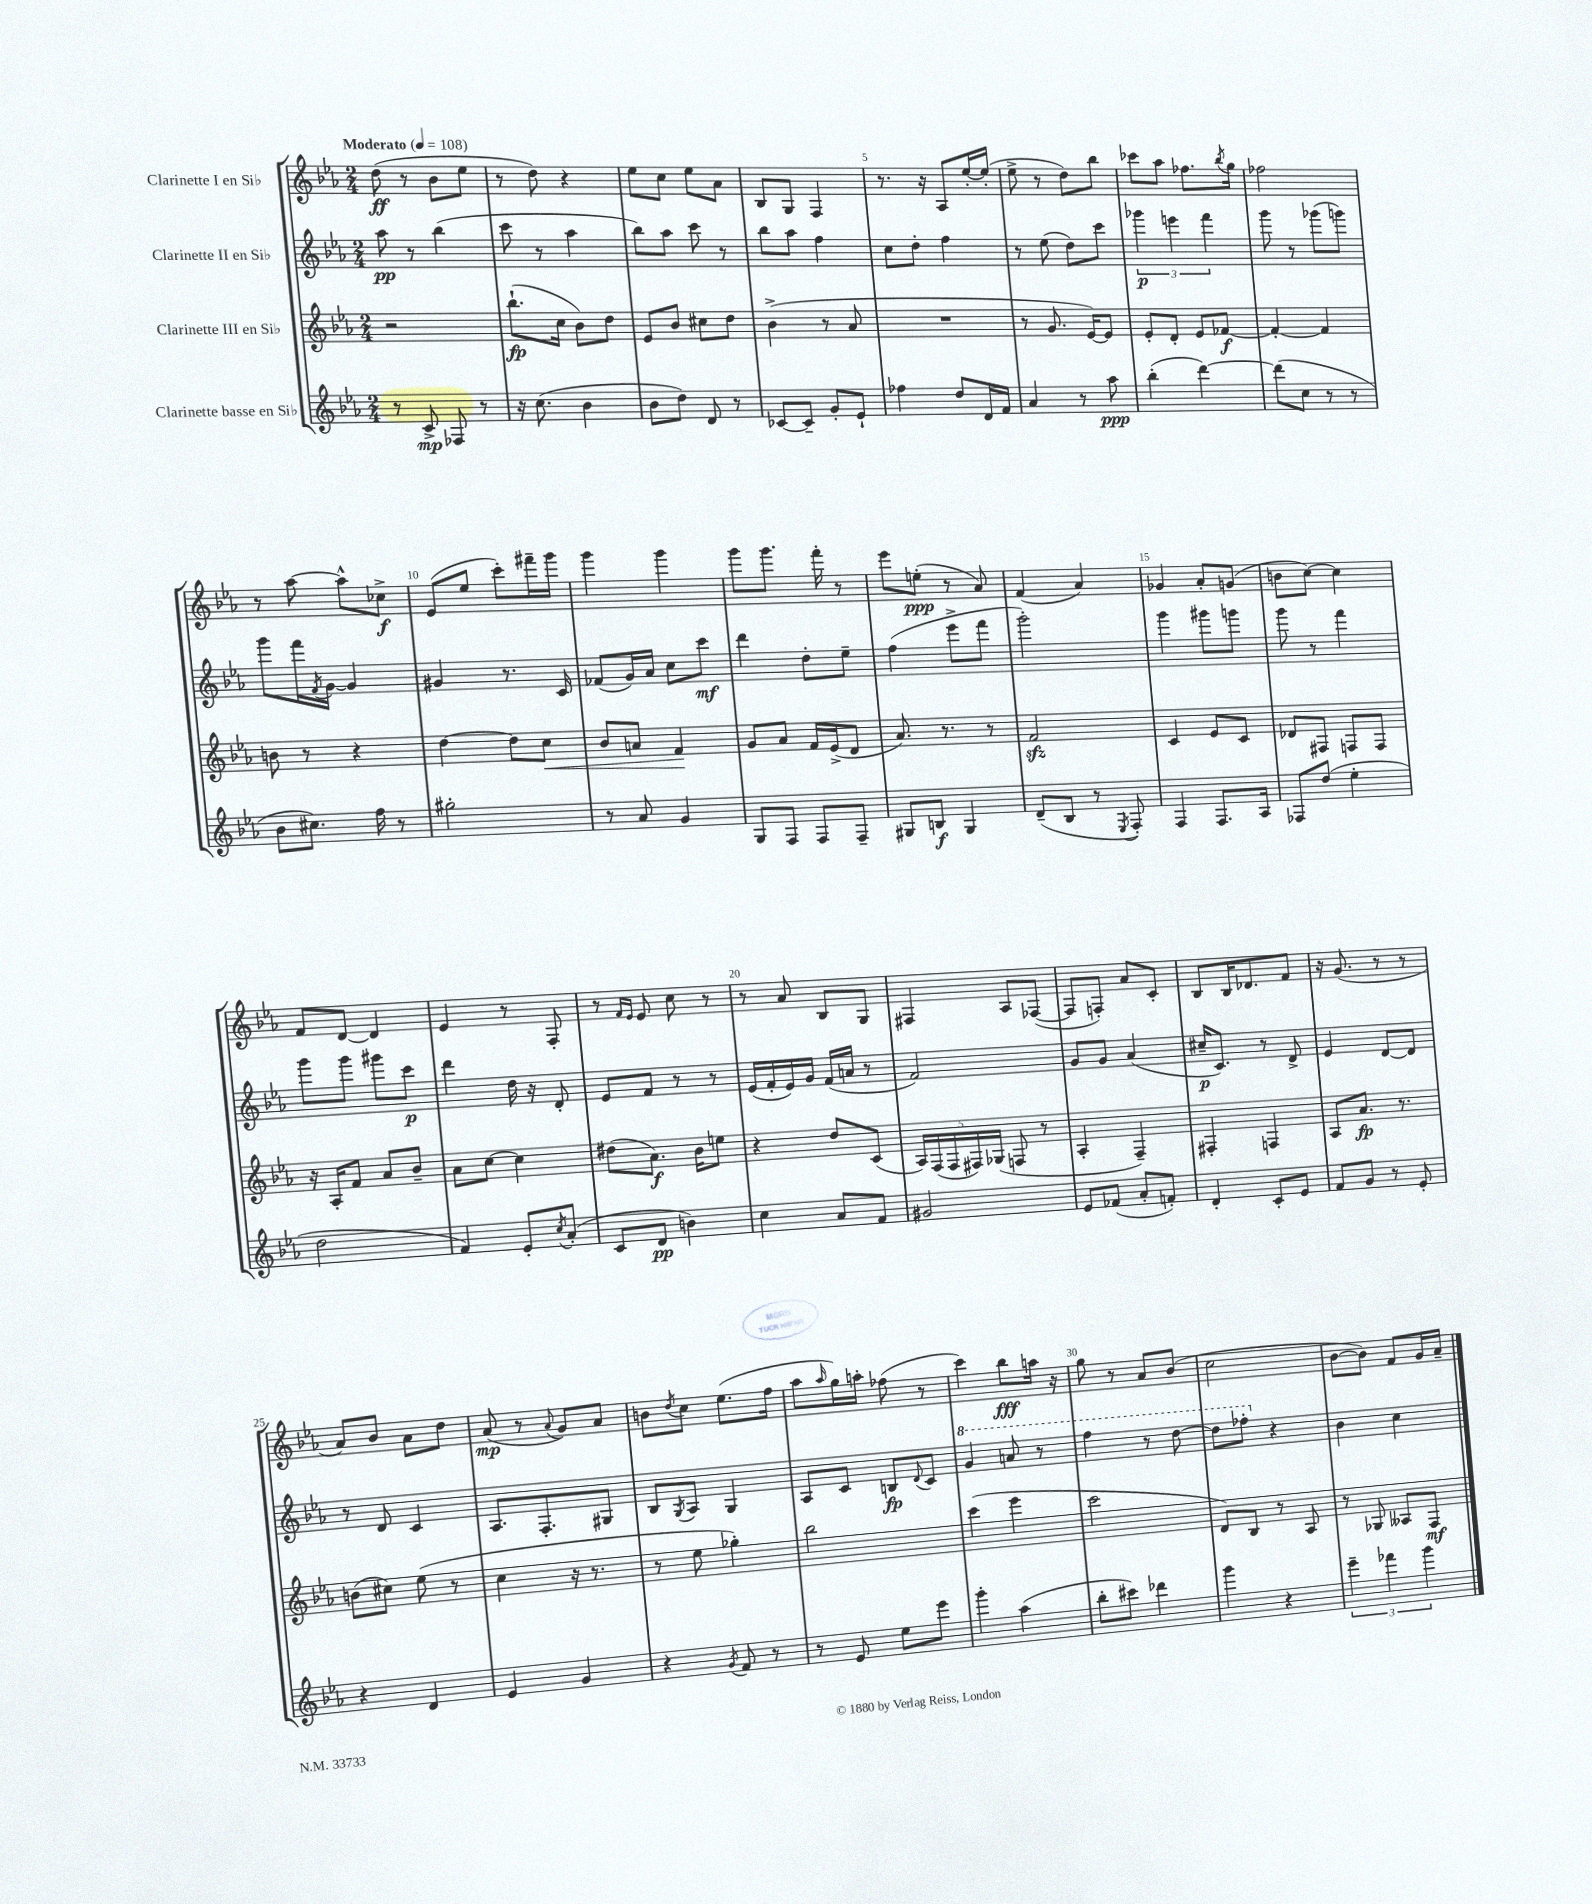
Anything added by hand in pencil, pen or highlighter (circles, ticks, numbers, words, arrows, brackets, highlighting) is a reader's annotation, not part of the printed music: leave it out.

**kern	**dynam	**kern	**dynam	**kern	**dynam	**kern	**dynam
*part4	*part4	*part3	*part3	*part2	*part2	*part1	*part1
*staff4	*staff4	*staff3	*staff3	*staff2	*staff2	*staff1	*staff1
*I"Clarinette basse en Si♭	*	*I"Clarinette III en Si♭	*	*I"Clarinette II en Si♭	*	*I"Clarinette I en Si♭	*
*clefG2	*	*clefG2	*	*clefG2	*	*clefG2	*
*k[b-e-a-]	*	*k[b-e-a-]	*	*k[b-e-a-]	*	*k[b-e-a-]	*
*M2/4	*	*M2/4	*	*M2/4	*	*M2/4	*
*MM108	*	*MM108	*	*MM108	*	*MM108	*
=1	=1	=1	=1	=1	=1	=1	=1
!	!	!	!	!	!	!LO:TX:a:B:t=Moderato	!
8r	.	2r	.	8aa-\	pp	(8dd\	ff
8c^/	mp	.	.	8r	.	8r	.
8F-X/	.	.	.	(4bb-\	.	8b-\L	.
8r	.	.	.	.	.	8ee-\J	.
=2	=2	=2	=2	=2	=2	=2	=2
16r	.	(8.bb-`\L	fp	8ccc\	.	8r	.
(8.cc\	.	.	.	.	.	.	.
.	.	.	.	8r	.	8dd\)	.
.	.	16cc\Jk	.	.	.	.	.
4b-\	.	8b-\L)	.	4aa-\	.	4r	.
.	.	8dd\J	.	.	.	.	.
=3	=3	=3	=3	=3	=3	=3	=3
8b-\L	.	8e-/L	.	8bb-\L)	.	8ee-\L	.
8dd\J)	.	8b-/J	.	8aa-\J	.	8cc\J	.
8d/	.	8cc#X\L	.	8ccc\	.	8ee-\L	.
8r	.	8dd\J	.	8r	.	8a-\J	.
=4	=4	=4	=4	=4	=4	=4	=4
[8c-X/L	.	(4b-^\	.	8bb-\L	.	8B-/L	.
8c-~/J]	.	.	.	8aa-\J	.	8G/J	.
8g'/L	.	8r	.	4ff\	.	4F/	.
8e-`/J	.	8a-/	.	.	.	.	.
=5	=5	=5	=5	=5	=5	=5	=5
4ff-X\	.	2r	.	8cc\L	.	8.r	.
.	.	.	.	8dd'\J	.	.	.
.	.	.	.	.	.	16r	.
8dd/L	.	.	.	4ff\	.	8A-/L	.
16d/L	.	.	.	.	.	[16ee-'/L	.
16f/JJ	.	.	.	.	.	(16ee-'/JJ]	.
=6	=6	=6	=6	=6	=6	=6	=6
4a-/	.	8r	.	8r	.	8ee-^\	.
.	.	8.g/	.	(8ee-\	.	8r	.
8r	.	.	.	8dd\L)	.	8dd\L)	.
.	.	[16e-/KL)	.	.	.	.	.
8aa-\	ppp	8e-/J]	.	8ccc\J	.	8bb-\J	.
=7	=7	=7	=7	=7	=7	=7	=7
(4bb-'\	.	8e-'/L	.	6ggg-X\	p	8ccc-X\L	.
.	.	8d'/J	.	.	.	8aa-\J	.
.	.	.	.	6eeen\	.	.	.
[4ddd\)	.	8e-/L	.	.	.	8.ff-X\L	.
.	.	.	.	6fff\	.	.	.
.	.	[8f-X/J	f	.	.	.	.
.	.	.	.	.	.	8qbb-/	.
.	.	.	.	.	.	16gg\Jk	.
=8	=8	=8	=8	=8	=8	=8	=8
(8ddd\L]	.	4f-'/_	.	8ggg\	.	2ff-X\	.
8cc\J	.	.	.	8r	.	.	.
8r	.	4f-/]	.	(8ggg-X\L	.	.	.
8r	.	.	.	8gggn\J)	.	.	.
!!LO:LB:g=z
=9	=9	=9	=9	=9	=9	=9	=9
8b-\L	.	8bn\	.	8ggg\L	.	8r	.
8.cc#X\J)	.	8r	.	16fff\L	.	[8aa-\	.
.	.	.	.	8qf/	.	.	.
.	.	.	.	[16g\JJ	.	.	.
.	.	4r	.	4g/]	.	8aa-^^\L]	.
16ff\	.	.	.	.	.	.	.
8r	.	.	.	.	.	8cc-X^\J	f
=10	=10	=10	=10	=10	=10	=10	=10
2gg#X'\	.	[4dd\	.	4g#X/	.	(8e-/L	.
.	.	.	.	.	.	8ee-/J	.
.	.	8dd\L]	.	8.r	.	8ccc'\L)	.
!	!	!	!LO:HP:b	!	!	!	!
.	.	8cc\J	<	.	.	16fff#X~\L	.
.	.	.	.	16c/	.	16ggg\JJ	.
=11	=11	=11	=11	=11	=11	=11	=11
8r	.	8b-/L	.	(8f-X/L	.	4ggg\	.
8a-/	.	8an/J	.	16g/L)	.	.	.
.	.	.	.	16a-/JJ	.	.	.
4g/	.	4f/	.	8cc\L	.	4ggg\	.
.	.	.	.	8ccc\J	mf	.	.
.	.	.	[	.	.	.	.
=12	=12	=12	=12	=12	=12	=12	=12
8G/L	.	8g/L	.	4ddd\	.	8ggg\L	.
8F/J	.	8a-/J	.	.	.	8.ggg\J	.
8F/L	.	16f/LL	.	8dd'\L	.	.	.
.	.	(16e-^/J	.	.	.	16fff'\	.
8F~/J	.	8d/J	.	8ee-~\J	.	8r	.
=13	=13	=13	=13	=13	=13	=13	=13
8G#X/L	.	8.a-/)	.	(4ff\	.	8eee-\L	.
8Bn/J	f	.	.	.	.	(8een'\J	ppp
.	.	8.r	.	.	.	.	.
4G#/	.	.	.	8eee-^\L	.	8r	.
.	.	8r	.	8fff\J	.	8a-/)	.
=14	=14	=14	=14	=14	=14	=14	=14
(8d~/L	.	2fzz/	.	2ggg'\)	.	(4f/	.
8B-/J	.	.	.	.	.	.	.
8r	.	.	.	.	.	4a-/)	.
8qE-/	.	.	.	.	.	.	.
8F'/)	.	.	.	.	.	.	.
=15	=15	=15	=15	=15	=15	=15	=15
4F/	.	4c/	.	4ggg\	.	4g-X/	.
8.F/L	.	8e-/L	.	8ggg#X\L	.	8a-'/L	.
.	.	8c/J	.	8gggn\J	.	(8gn/J	.
16A-/Jk	.	.	.	.	.	.	.
=16	=16	=16	=16	=16	=16	=16	=16
8F-X/L	.	8d-X/L	.	8ggg\	.	8bn\L	.
(8dd/J	.	8F#X/J	.	8r	.	[8cc\J)	.
4ee-'\	.	8Fn/L	.	4fff\	.	4cc\]	.
.	.	8F/J	.	.	.	.	.
!!LO:LB:g=z
=17	=17	=17	=17	=17	=17	=17	=17
2dd\	.	16r	.	8ggg\L	.	8f/L	.
.	.	16A-'/KL	.	.	.	.	.
.	.	8f/J	.	8ggg\J	.	[8d/J	.
.	.	8a-/L	.	8ggg#X\L	.	4d/]	.
.	.	8b-~/J	.	8ccc\J	p	.	.
=18	=18	=18	=18	=18	=18	=18	=18
4f/)	.	8a-\L	.	4ddd\	.	4e-/	.
.	.	[8cc\J	.	.	.	.	.
8e-'/L	.	4cc\]	.	16dd\	.	8r	.
.	.	.	.	16r	.	.	.
8qcc/	.	.	.	.	.	.	.
(8a-'/J	.	.	.	8d'/	.	8F'/	.
=19	=19	=19	=19	=19	=19	=19	=19
8c/L	.	(8dd#X\L	.	8e-/L	.	8r	.
.	.	.	.	.	.	16qqf/LL	.
.	.	.	.	.	.	16qqe-/JJ	.
8d/J	pp	8.a-\J)	f	8f/J	.	8e-/	.
4bn\)	.	.	.	8r	.	8cc\	.
.	.	16b-\KL	.	.	.	.	.
.	.	8een\J	.	8r	.	8r	.
=20	=20	=20	=20	=20	=20	=20	=20
4cc\	.	4r	.	(16e-/LL	.	8r	.
.	.	.	.	16f'/	.	.	.
.	.	.	.	16e-/)	.	8a-/	.
.	.	.	.	16g/JJ	.	.	.
8a-/L	.	8dd/L	.	(16f/LL	.	8B-/L	.
.	.	.	.	16an/JJ	.	.	.
8f/J	.	(8c/J	.	8r	.	8G/J	.
=21	=21	=21	=21	=21	=21	=21	=21
2g#X/	.	20A-/LL)	.	2f/)	.	4F#X/	.
.	.	(20F/	.	.	.	.	.
.	.	20F/	.	.	.	.	.
.	.	20F#X/)	.	.	.	.	.
.	.	(20G-X/JJ	.	.	.	.	.
.	.	8Fn/	.	.	.	8A-/L	.
.	.	8r	.	.	.	([8F-X/J	.
=22	=22	=22	=22	=22	=22	=22	=22
8e-/L	.	4A-'/	.	8g/L	.	8F-/L]	.
(8f-X/J	.	.	.	8g/J	.	8Fn'/J)	.
8a-'/L	.	4F~/)	.	(4a-/	.	8a-/L	.
8fn'/J)	.	.	.	.	.	8c'/J	.
=23	=23	=23	=23	=23	=23	=23	=23
4d'/	.	4F#X'/	.	16cc#X~/KL	p	8B-/L	.
.	.	.	.	8.c/J)	.	.	.
.	.	.	.	.	.	16B-/K	.
.	.	.	.	.	.	8.d-X/	.
8c'/L	.	4Fn/	.	8r	.	.	.
8e-/J	.	.	.	8d^/	.	8f/J	.
=24	=24	=24	=24	=24	=24	=24	=24
8f/L	.	8A-/L	.	4e-/	.	16r	.
.	.	.	.	.	.	(8.g/	.
8g/J	.	8.a-/J	fp	.	.	.	.
8r	.	.	.	[8d/L	.	8r	.
.	.	8.r	.	.	.	.	.
8e-'/	.	.	.	8d/J]	.	8r	.
!!LO:LB:g=z
=25	=25	=25	=25	=25	=25	=25	=25
4r	.	(8bn\L	.	8r	.	8a-/L)	.
.	.	8cc#X\J)	.	8d/	.	8b-/J	.
4d/	.	(8ee-\	.	4c/	.	8a-\L	.
.	.	8r	.	.	.	8dd\J	.
=26	=26	=26	=26	=26	=26	=26	=26
4e-/	.	4cc\	.	8.A-/L	.	(8a-/	mp
.	.	.	.	.	.	8r	.
.	.	.	.	8.F'/	.	.	.
.	.	.	.	.	.	8qqa-/	.
4g/	.	16r	.	.	.	8g/L)	.
.	.	8.r	.	.	.	.	.
.	.	.	.	8G#X/J	.	8a-/J	.
=27	=27	=27	=27	=27	=27	=27	=27
4r	.	8r	.	8B-/L	.	8bn\L	.
.	.	.	.	8qG/	.	8qdd/	.
.	.	8ee-\	.	8A-/J	.	8cc\J	.
8qg/	.	.	.	.	.	.	.
8f/	.	4gg-X'\)	.	4G/	.	(8.ee-\L	.
8r	.	.	.	.	.	.	.
.	.	.	.	.	.	16ff\Jk	.
=28	=28	=28	=28	=28	=28	=28	=28
8r	.	2bb-\	.	8A-/L	.	8aa-\L	.
.	.	.	.	.	.	16qqaa-/	.
8e-/	.	.	.	8c/J	.	16gg\L)	.
.	.	.	.	.	.	16aan'\JJ	.
8ee-\L	.	.	.	8Bn/L	fp	(8ff-X\	.
.	.	.	.	8qqd/	.	.	.
8eee-\J	.	.	.	8c/J	.	8r	.
=29	=29	=29	=29	=29	=29	=29	=29
*	*	*	*	*8va	*	*	*
4ggg'\	.	(4ccc\	.	4gg/	.	4ccc\)	.
(4aa-\	.	4eee-\	.	8aan/	.	8bb-\L	fff
.	.	.	.	8r	.	16aan\Jk	.
.	.	.	.	.	.	16r	.
=30	=30	=30	=30	=30	=30	=30	=30
8bb-'\L	.	2ccc\	.	4fff\	.	8gg\	.
8ccc#X\J)	.	.	.	.	.	8r	.
4ddd-X\	.	.	.	8r	.	8a-/L	.
.	.	.	.	[8ddd\	.	(8b-/J	.
=31	=31	=31	=31	=31	=31	=31	=31
4ggg\	.	8d/L)	.	8ddd\L]	.	2cc\	.
.	.	8B-/J	.	8fff-X'\J	.	.	.
*	*	*	*	*X8va	*	*	*
4r	.	8r	.	4r	.	.	.
.	.	8A-/	.	.	.	.	.
=32	=32	=32	=32	=32	=32	=32	=32
6eee-~\	.	8r	.	4b-\	.	[8b-\L	.
.	.	8G-X/	.	.	.	8b-\J])	.
6fff-X\	.	.	.	.	.	.	.
.	.	8A--X/L	.	4cc\	.	8f/L	.
6ggg\	.	.	.	.	.	.	.
.	.	8F/J	mf	.	.	16g/L	.
.	.	.	.	.	.	16a-~/JJ	.
==	==	==	==	==	==	==	==
*-	*-	*-	*-	*-	*-	*-	*-
